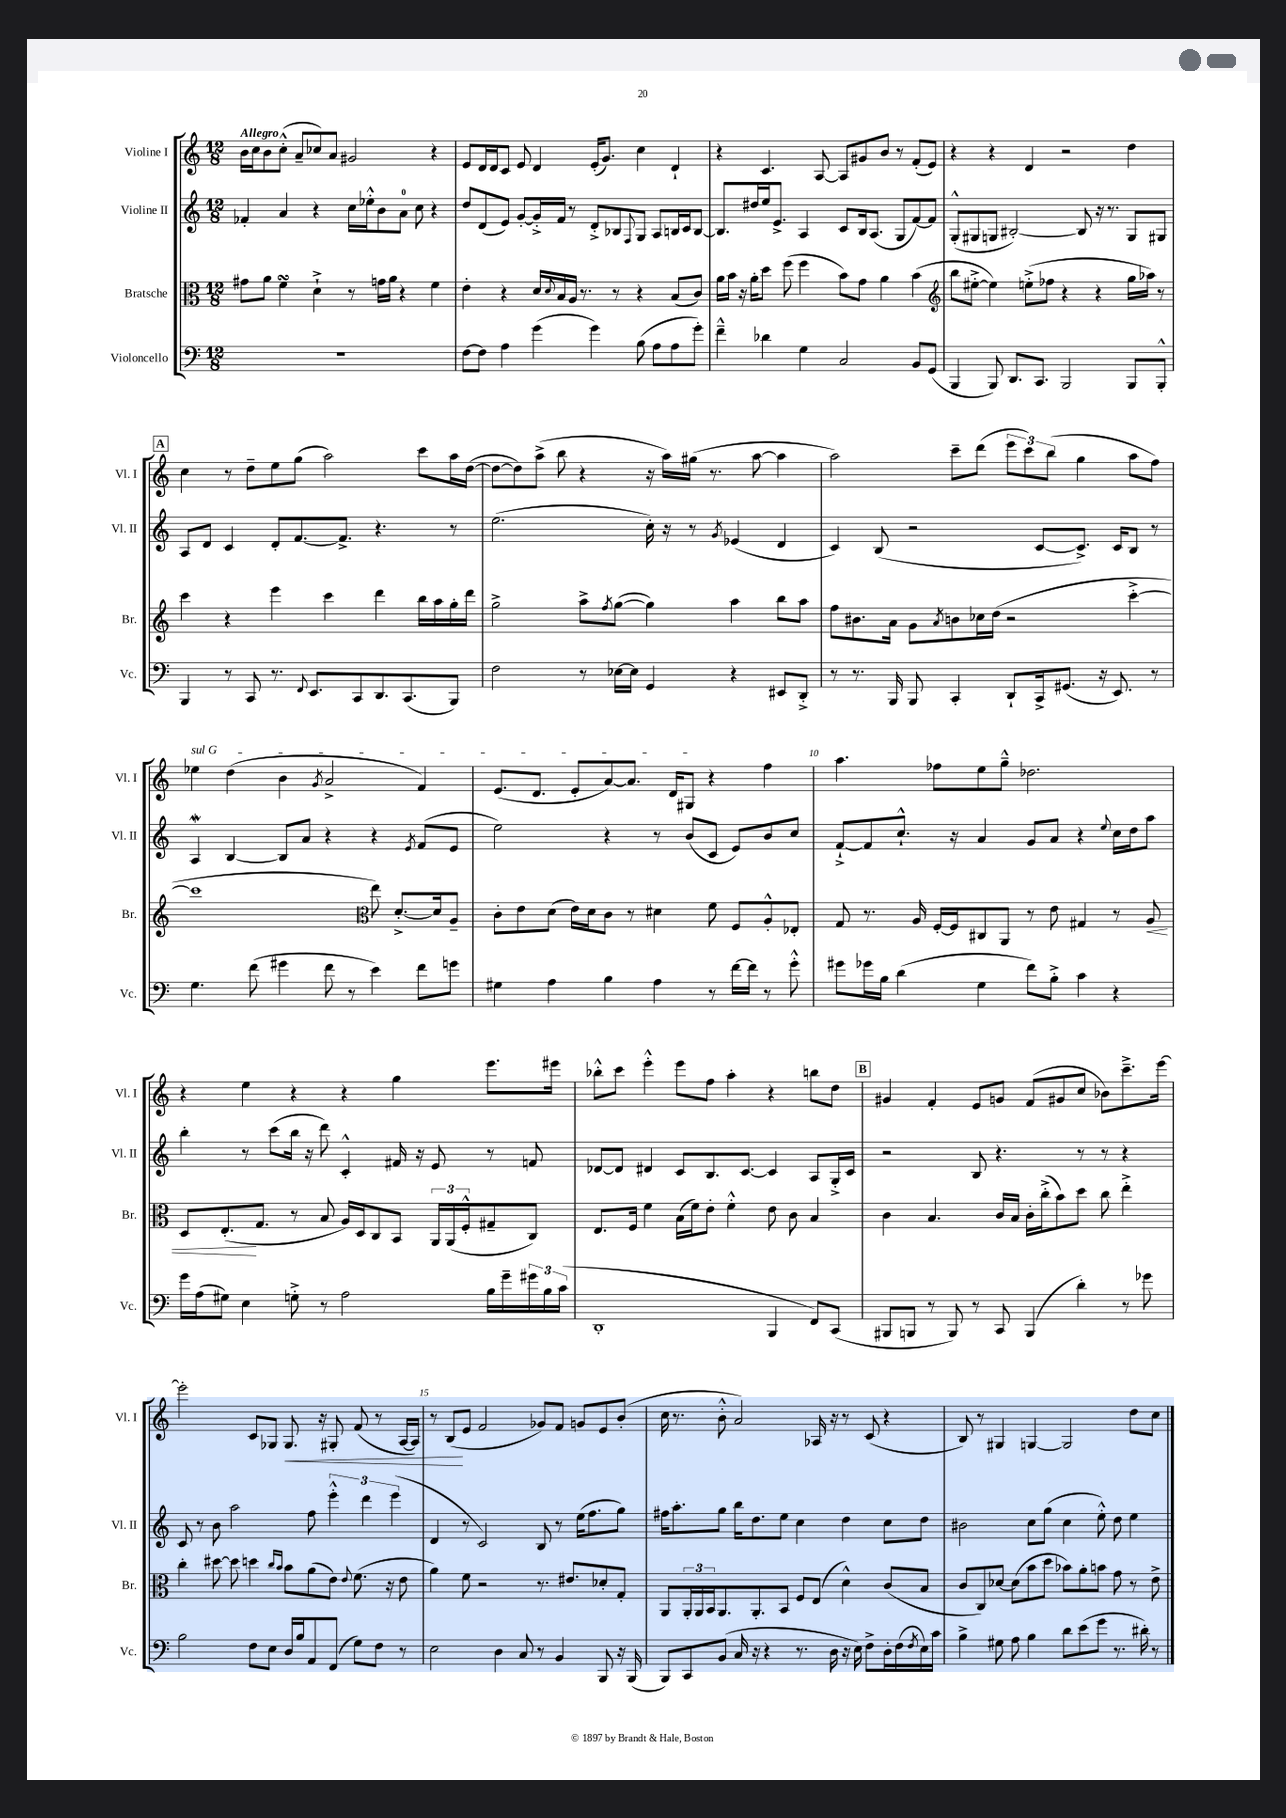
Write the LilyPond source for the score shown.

<<
\new StaffGroup <<
\new Staff = "s0" \with { instrumentName = "Violine I" shortInstrumentName = "Vl. I" } {
    \clef treble \key c \major \numericTimeSignature \time 12/8 \tempo "Allegro"
    b'16 c''16 b'8 c''8-.-^( a'8-- ces''8) a'8 gis'2 r4 |
    e'8 d'16 d'16 c'8 e'8 d'4 e'16-.( g'8.) c''4 d'4-! |
    r4 c'4. a8~ a8 gis'8 b'8 r8 f'8-.( e'8) |
    r4 r4 d'4 r2 d''4 |
    \mark \markup { \box "A" } c''4 r8 d''8-- e''8 g''8( a''2) c'''8 a''16 d''16~( |
    d''8~ d''8) a''8->( b''8 r4 r16 a''16) gis''16( r8. a''8~ a''4 |
    a''2) c'''8-- d'''8( \tuplet 3/2 { e'''8 c'''8) b''8( } g''4 a''8 f''8) |
    \once \override TextSpanner.bound-details.left.text = \markup { \italic "sul G" } ees''4\startTextSpan d''4( b'4 \acciaccatura { g'8 } a'2-> f'4) |
    e'8.( d'8. e'8-. a'8~) a'8. d'16 gis8\stopTextSpan r4 f''4 |
    a''4. fes''8 e''8 g''8---^ des''2. |
    r4 e''4 r4 r4 g''4 e'''8. eis'''16 |
    bes''8-.-^ c'''8 e'''4-.-^ e'''8 f''8 a''4-. r4 b''8 d''8 |
    \mark \markup { \box "B" } gis'4 f'4-. e'8 g'8 f'8( gis'8 c''8 bes'8) c'''8.---> e'''16~ |
    e'''2-. c'8 ges8 ges8.\< r16 gis8-. f'8( r8 a16~ a16) |
    r8 b8\!( e'8 f'2 ges'8) f'8 g'8 e'8 b'8-.( |
    c''16 r8. b'8-.-^ a'2) aes16 r16 r8 c'8( r4 |
    b8) r8 gis4 g4~ g2 d''8 c''8 \bar "|." |
}
\new Staff = "s1" \with { instrumentName = "Violine II" shortInstrumentName = "Vl. II" } {
    \clef treble \key c \major \numericTimeSignature \time 12/8
    fes'4-. a'4 r4 c''16 ees''16-.-^ b'8 a'8-0 c''8 r4 |
    d''8 d'8( e'8) g'8~-. g'16-.-> f'16 r8 d'8-.-> bes8 \appoggiatura { f8 } g8 a8 b16 c'16 b8~ |
    b8. dis''16 e''16 e'8.-> a4 c'8 b16 a8.( g8 f'8~) f'8 |
    g8-.-^( gis8 g8 bis2~-.) bis8 r16 r8. g8 gis8 |
    \mark \markup { \box "A" } a8 d'8 c'4 d'8-. f'8.~ f'8.-> r4. r8 |
    e''2.( c''16-.) r16 r8 \acciaccatura { g'8 } ees'4( d'4 |
    c'4) b8( r2 c'8~ c'8.->) c'16 b8 r8 |
    a4\mordent b4~ b8 a'8 r4 r4 \acciaccatura { e'8 } f'8( e'8 |
    e''2) r4 r8 b'8( c'8 e'8) b'8 c''8 |
    f'8~-!-> f'8 c''8.-!-^ r16 a'4 g'8 a'8 r4 \appoggiatura { e''8 } c''16 d''16 a''8 |
    b''4-. r8 c'''8( b''16 r16 d'''8) c'4-.-^ fis'16 r16 e'8 r8 f'8 |
    des'8~ des'8 dis'4 c'8 b8. c'8.~ c'4 a8 g16-.-> c'16 |
    \mark \markup { \box "B" } r2 b8 r4. r8 r8 r4 |
    c'8 r8 b'8 a''2 f''8 \tuplet 3/2 { e'''4-.-^ d'''4 e'''4( } |
    d'4 r8 c'2) b8 r8 e''16( f''8. g''8) |
    fis''16 a''8.-. g''8 b''16 d''8. e''8 c''4 d''4 c''8 d''8 |
    bis'2 c''8 g''8( c''4 e''8-.-^) d''8 e''4 \bar "|." |
}
\new Staff = "s2" \with { instrumentName = "Bratsche" shortInstrumentName = "Br." } {
    \clef alto \key c \major \numericTimeSignature \time 12/8
    gis'8 a'8 f'4\turn d'4-!-> r8 g'16 a'16 r4 f'4 |
    e'4-. r4 d'16 \appoggiatura { d'8 } b16 a16 r8. r8 r4 b8( c'8) |
    a'16 b'16 r16 a'16-. d''8 f''8( f''4 b'8) g'8 a'4 b'4( |
    \clef treble b''8 eis''8~-.-> eis''4) e''8-.->( fes''8 r4 r4 g''16 aes''16) r8 |
    \mark \markup { \box "A" } c'''4 r4 e'''4 c'''4 d'''4 b''16 a''16 g''16-. d'''16 |
    g''2-> a''8-> \acciaccatura { f''8 } g''8~( g''4) a''4 b''8 a''8 |
    f''8 bis'8. a'16 g'8 \acciaccatura { a'8 } b'8 ces''16 d''16( r2 c'''4~-.-> |
    c'''1 \clef alto e''8) d'8.~-.-> d'16 a8-- |
    c'8-. e'8 d'8( e'16) d'16 c'8 r8 dis'4 f'8 f8 a8-.-^ ees8-. |
    g8 r8. a16 f16~-. f16 cis8 a,8 r8 e'8 gis4 r8 a8\< |
    d8 e8.-.\!( g8. r8 b8 a16) d16 c8 b,8 \tuplet 3/2 { a,16 a,16( f16-.-^ } gis8-- c8) |
    e8. f16 f'4 b16( f'16) e'8-. f'4-.-^ e'8 c'8 b4 |
    \mark \markup { \box "B" } c'4 b4. c'16 b16 c'16-. c''16-.->( b'8) d''8 c''8 e''4-.-> |
    c''4-. dis''8~ dis''8 d''4 \grace { c''16 b'16 } b'8 a'8( e'8) \appoggiatura { e'8 } f'8.( r16 e'8 |
    a'4) f'8 r2 r8. eis'8. des'8-. g8-. |
    a,8 \tuplet 3/2 { a,16-. a,16 b,16 } a,8. a,8.-. b,8 f8 e8( d'4-^) c'8( b8 |
    c'8 c8) des'8~ des'8( b'8 d''8 bes'8) a'8-. b'8 g'8 r8 e'8-> \bar "|." |
}
\new Staff = "s3" \with { instrumentName = "Violoncello" shortInstrumentName = "Vc." } {
    \clef bass \key c \major \numericTimeSignature \time 12/8
    R1. |
    f8~ f8 a4 g'4( g'4) b8( a8 a8 g'8-.) |
    f'4---^ des'4 g4 c2 b,8 g,8( |
    b,,4 b,,8) d,8. c,8. b,,2 b,,8 b,,8-.-^ |
    \mark \markup { \box "A" } b,,4 r8 c,8 r8. \appoggiatura { f,8 } e,8. c,8 d,8. c,8.( b,,8) |
    f2 r8 ees16~ ees16 g,4 r4 eis,8 d,8-.-> |
    r8 r8. b,,16 b,,8 c,4-. d,8-! c,16-> gis,8.( r16 e,8.) r8 |
    g4. f'8( gis'4 f'8 r8 e'4) f'8 g'8 |
    gis4 a4 b4 a4 r8 f'16~ f'16 r8 g'8-.-^ |
    gis'8 ges'16 b16 d'4( g4 f'8) b8-.-> c'4 r4 |
    g'16 a16( gis8) e4 g8-.-> r8 a2 b16 g'16-- \tuplet 3/2 { gis'16 b16 c'16( } |
    d,1-. b,,4 f,8) c,8( |
    \mark \markup { \box "B" } bis,,8 b,,8 r8 b,,8) r8 c,8 b,,4( d'4-.) r8 ges'8 |
    b2 f8 e8 d16 b16 a,8 f,8( g8) f8 r8 |
    e2 d4 c8 r8 b,4 b,,8 r16 b,,16( |
    b,,8) c,8 b,8( c16 r16 r4 r8. d16 r16 e16) f8-> d16-. f16( \acciaccatura { f8 } e16) c'16 |
    b4-> gis8 a8 b4 d'8 e'8( g'8 r8. dis'16-.) r8 \bar "|." |
}
>>
>>
\layout { \context { \Score \override BarNumber.break-visibility = ##(#f #t #t) barNumberVisibility = #(every-nth-bar-number-visible 5) } }
